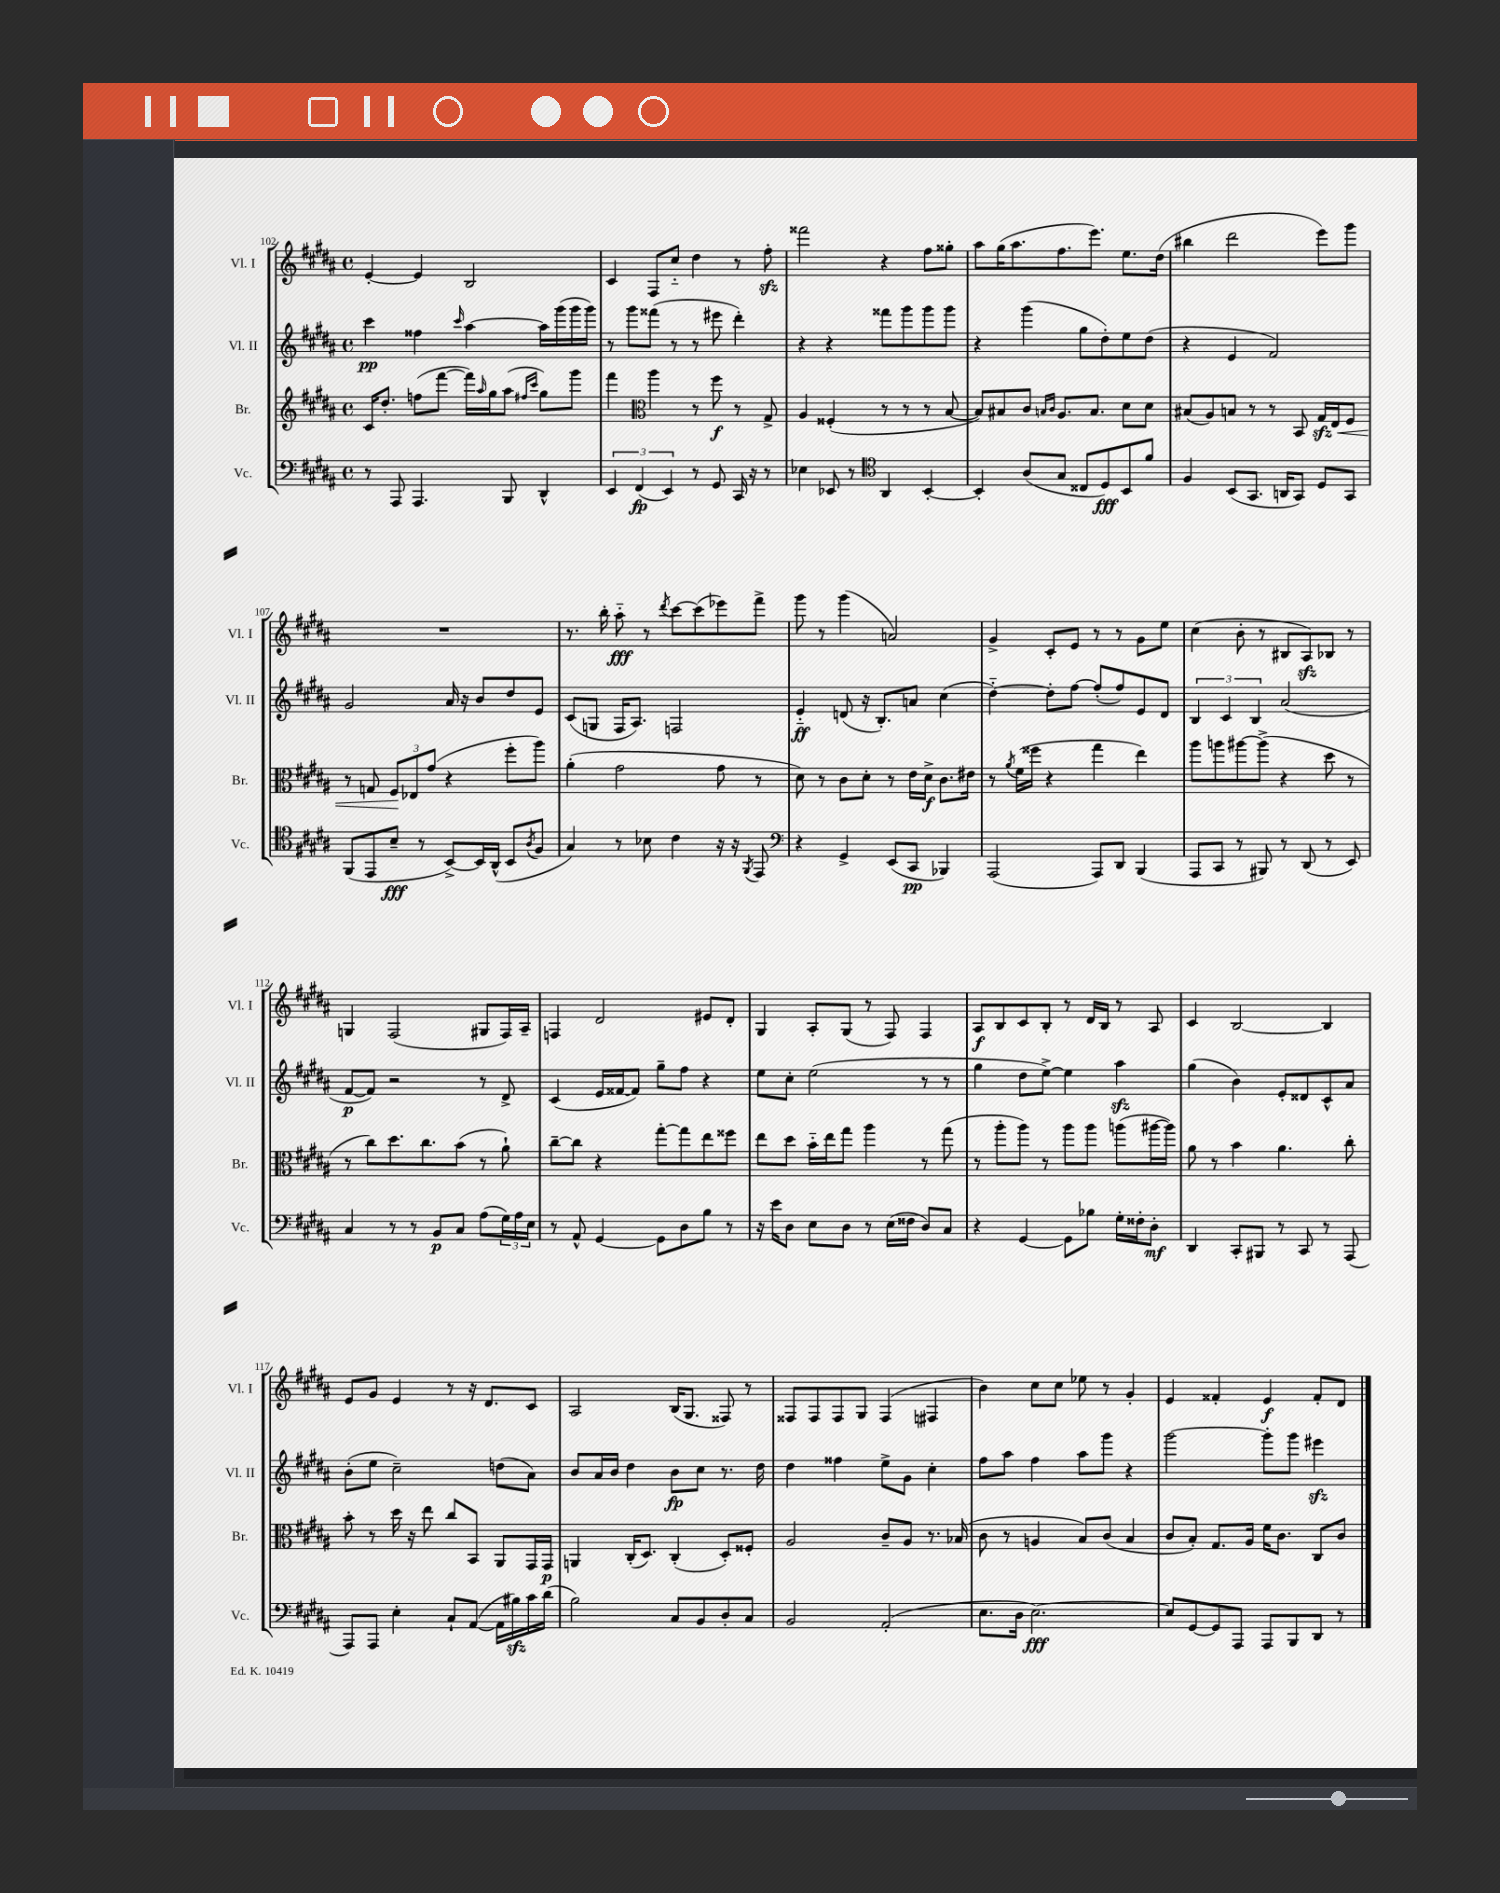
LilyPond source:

<<
\new StaffGroup <<
\new Staff = "s0" \with { instrumentName = "Vl. I" shortInstrumentName = "Vl. I" } {
    \clef treble \key b \major \defaultTimeSignature \time 4/4
    e'4~-. e'4 b2 |
    cis'4 fis8 cis''8-_ dis''4 r8 fis''8-.\sfz |
    fisis'''2 r4 fis''8 gisis''8-. |
    ais''8 gis''16( ais''8. fis''8. e'''8.) e''8. dis''16( |
    bis''4 dis'''2 e'''8) gis'''8 |
    R1 |
    r8. b''16-. ais''8-_\fff r8 \acciaccatura { dis'''8 } cis'''8~ cis'''8( ees'''8) fis'''8-> |
    gis'''8 r8 gis'''4( a'2) |
    gis'4-> cis'8-. e'8 r8 r8 gis'8 e''8 |
    cis''4( b'8-. r8 bis8 ais8\sfz) bes8 r8 |
    g4 fis2( gis8 fis16) ais16-- |
    f4 dis'2 eis'8 dis'8-. |
    gis4 ais8-. gis8( r8 fis8) fis4 |
    ais8\f b8 cis'8 b8-. r8 dis'16 b16 r8 ais8 |
    cis'4 b2~ b4 |
    e'8 gis'8 e'4 r8 r16 dis'8. cis'8 |
    ais2 b16( gis8. fisis8) r8 |
    fisis8 fisis8 fisis8 gis8 fisis4( fis4 |
    b'4) cis''8 cis''8 ees''8 r8 gis'4-. |
    e'4 fisis'4-. e'4\f fisis'8-. dis'8 \bar "|." |
}
\new Staff = "s1" \with { instrumentName = "Vl. II" shortInstrumentName = "Vl. II" } {
    \clef treble \key b \major \defaultTimeSignature \time 4/4
    cis'''4\pp fisis''4 \grace { cis'''16 } ais''4~ ais''16 gis'''16( gis'''16 gis'''16) |
    r8 gis'''8 fisis'''8( r8 r8 eis'''8 dis'''4-.) |
    r4 r4 fisis'''8 gis'''8 gis'''8 gis'''8 |
    r4 gis'''4( gis''8 dis''8-.) e''8 dis''8( |
    r4 e'4 fis'2) |
    gis'2 ais'16 r16 b'8 dis''8 e'8 |
    cis'8( g8 fis16 ais8.) f2 |
    e'4-_\ff d'8( r16 b8.-.) a'8 cis''4( |
    dis''4~-_) dis''8-. fis''8~ fis''8-.( fis''8) e'8 dis'8 |
    \tuplet 3/2 { b4 cis'4 b4 } ais'2( |
    fis'8~\p fis'8) r2 r8 dis'8-> |
    cis'4( e'16 fisis'16~ fisis'8) gis''8-- fis''8 r4 |
    e''8 cis''8-. e''2( r8 r8 |
    gis''4 dis''8 e''8~->) e''4 ais''4\sfz |
    gis''4( b'4) e'8-. disis'8 cis'8-^ ais'8 |
    b'8-.( e''8 cis''2--) d''8( ais'8) |
    b'8 ais'16 b'16 dis''4 b'8\fp cis''8 r8. dis''16 |
    dis''4 fisis''4 e''8-> gis'8 cis''4-. |
    fis''8 ais''8 fis''4 ais''8 gis'''8 r4 |
    gis'''2~ gis'''8-. gis'''8 eis'''4\sfz \bar "|." |
}
\new Staff = "s2" \with { instrumentName = "Br." shortInstrumentName = "Br." } {
    \clef treble \key b \major \defaultTimeSignature \time 4/4
    cis'16 dis''8.-. f''8( fis'''8~ fis'''16) \grace { ais''16 } gis''16 ais''8( \grace { fis''16 cis'''16 } gis''8) gis'''8 |
    fis'''4 \clef alto ais''4 r8 fis''8\f r8 gis8-> |
    ais4 fisis4-.( r8 r8 r8 b8~ |
    b8) bis8 cis'8 \grace { b16 cis'16 } ais8. b8. dis'8 dis'8 |
    bis8( ais8) b8 r8 r8 b,8 gis16\sfz\< e16 fis8 |
    r8 g8 \tuplet 3/2 { fis8\! ees8 gis'8( } r4 fis''8-. ais''8) |
    ais'4-.( gis'2 gis'8 r8 |
    dis'8) r8 cis'8 dis'8-. r8 e'16 dis'16->\f cis'8. eis'16 |
    r8 \acciaccatura { ais'8 } fis'16( fisis''16 r4 gis''4 e''4) |
    ais''8 a''8 ais''8~ ais''8->( r4 dis''8 r8 |
    r8 cis''8) dis''8. cis''8. b'8( r8 ais'8-!) |
    cis''8~-- cis''8 r4 gis''8~-. gis''8 e''8 fisis''8 |
    e''8 dis''8 b'16-_ e''16 gis''8 ais''4 r8 gis''8( |
    r8 ais''8-. ais''8) r8 ais''8 ais''8 a''8( ais''16~ ais''16) |
    ais'8 r8 b'4 ais'4. cis''8-. |
    b'8-. r8 dis''16 r16 e''8 cis''8 b,8 ais,8 gis,16 gis,16\p |
    a,4 cis16-.( dis8.) cis4-.( dis8-.) fisis8-. |
    ais2 cis'8-- ais8 r8. bes16( |
    cis'8 r8 a4 b8) cis'8( b4 |
    cis'8 b8-.) gis8. ais16 fis'16 cis'8. cis8 cis'8 \bar "|." |
}
\new Staff = "s3" \with { instrumentName = "Vc." shortInstrumentName = "Vc." } {
    \clef bass \key b \major \defaultTimeSignature \time 4/4
    r8 ais,,8 ais,,4. b,,8 dis,4-^ |
    \tuplet 3/2 { e,4 fis,4\fp( e,4) } r8 gis,8 cis,16 r16 r8 |
    ees4 ees,8 r8 \clef tenor ais,4 b,4~-. |
    b,4-. ais8( gis8 cisis8 dis8\fff) b,8 fis'8 |
    fis4 b,8( gis,8. a,16 gis,8) dis8 gis,8 |
    fis,8( e,8 b8--\fff r8 b,8~->) b,16 ais,16-^( b,8 \acciaccatura { ais8 } fis8 |
    gis4) r8 bes8 cis'4 r16 r16 \acciaccatura { fis,8 } e,8 |
    \clef bass r4 gis,4-> e,8( cis,8\pp bes,,4) |
    ais,,2( ais,,8) dis,8 b,,4( |
    ais,,8 cis,8 r8 bis,,8) r8 dis,8( r8 e,8) |
    cis4 r8 r8 b,8\p cis8 ais8( \tuplet 3/2 { gis16) ais16 e16 } |
    r8 ais,8-^ gis,4~ gis,8 dis8 b8 r8 |
    r16 e'16 dis8 e8 dis8 r8 e16( fisis16 dis8) cis8 |
    r4 gis,4~ gis,8 bes8 gis16-. fisis16-. dis8-.\mf |
    dis,4 cis,8-. bis,,8 r8 cis,8 r8 ais,,8( |
    ais,,8) ais,,8 e4-. cis8-! ais,8~( ais,16 bis16\sfz) cis'16 dis'16( |
    b2) cis8 b,8 dis8-. cis8 |
    b,2 ais,2-.( |
    e8. dis16 e2.~\fff) |
    e8 gis,8~ gis,8 ais,,8 ais,,8 b,,8 dis,8 r8 \bar "|." |
}
>>
>>
\layout { \context { \Score currentBarNumber = #102 } }
